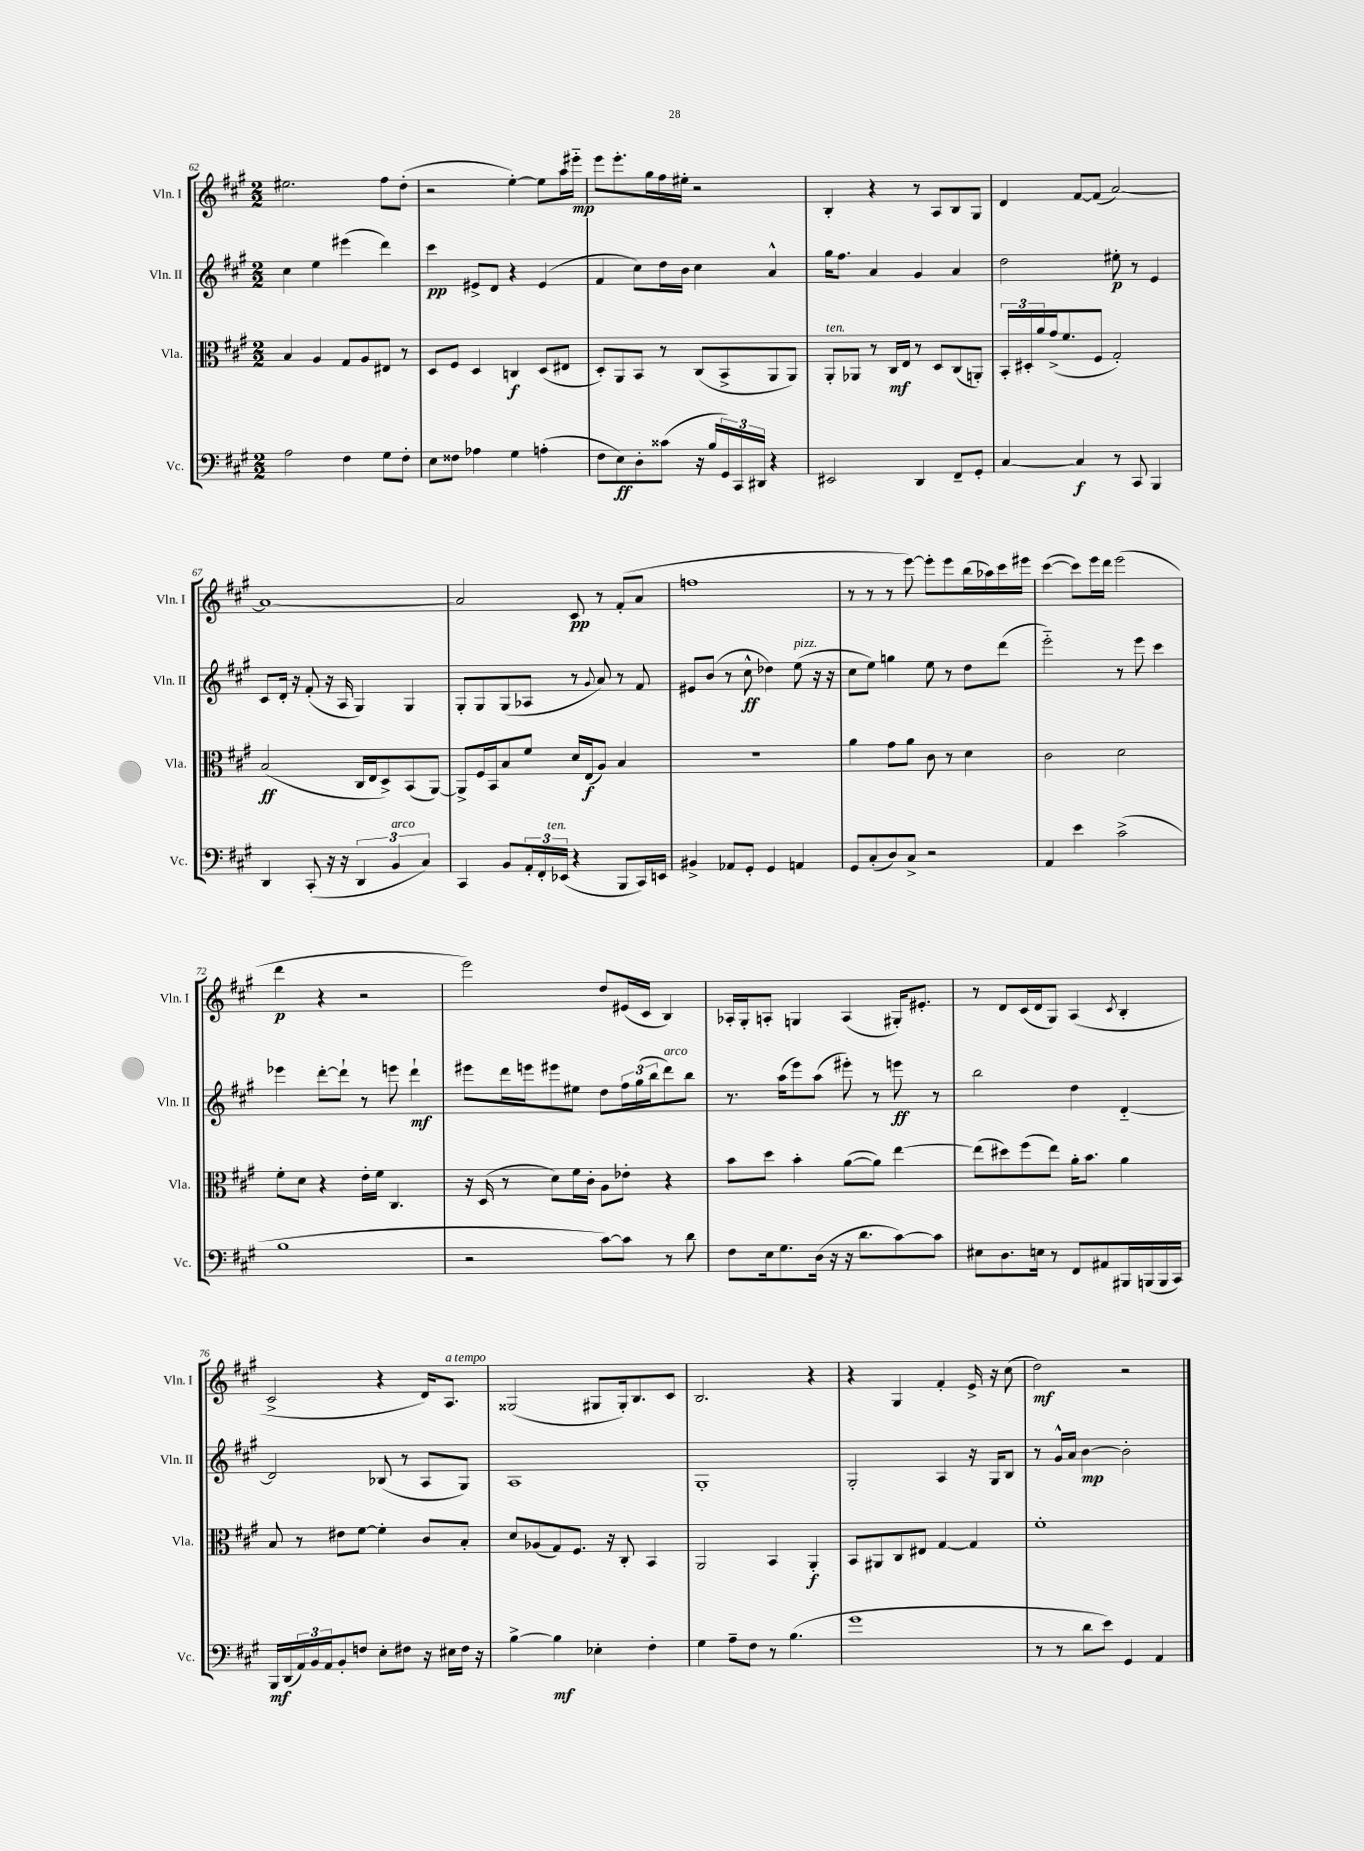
<<
\new StaffGroup <<
\new Staff = "s0" \with { instrumentName = "Vln. I" shortInstrumentName = "Vln. I" } {
    \clef treble \key a \major \numericTimeSignature \time 2/2
    eis''2. fis''8 d''8-.( |
    r2 e''4~-.) e''8 a''16 eis'''16-_\mp |
    e'''8 e'''8.-. gis''16 fis''16 eis''16-. r2 |
    b4-. r4 r8 a8 b8 gis8 |
    d'4 fis'8~ fis'8( a'2~) |
    a'1~ |
    a'2 cis'8\pp r8 fis'8-.( a'8 |
    f''1 |
    r8 r8 r8 e'''8~) e'''8-. e'''8 b''16( aes''16) cis'''16 eis'''16 |
    cis'''4~( cis'''8) e'''16 d'''16 e'''2( |
    d'''4\p r4 r2 |
    e'''2) d''8 eis'16( cis'16 b4) |
    aes16-. gis16-. a8-. g4 a4( gis16-.) eis'8.-. |
    r8 d'8 cis'16( d'16 gis8) a4( \acciaccatura { cis'8 } b4-. |
    cis'2-> r4 d'16) a8.^\markup { \italic "a tempo" } |
    gisis2( gis8 gis16-.) b8. cis'8 |
    b2. r4 |
    r4 gis4 fis'4-. e'16-> r16 cis''8( |
    d''2\mf) r2 \bar "|." |
}
\new Staff = "s1" \with { instrumentName = "Vln. II" shortInstrumentName = "Vln. II" } {
    \clef treble \key a \major \numericTimeSignature \time 2/2
    cis''4 e''4 eis'''4( d'''4) |
    cis'''4\pp eis'8-> d'8 r4 eis'4( |
    fis'4 cis''8) d''16 b'16 cis''4 a'4-^ |
    gis''16 fis''8. a'4 gis'4 a'4 |
    d''2 eis''8-.\p r8 e'4 |
    cis'8 d'16-. r16 fis'8-.( r16 a16 gis4) gis4 |
    gis8-. gis8 gis8( aes8 r8 \appoggiatura { gis'8 } a'8) r8 fis'8 |
    eis'8 b'8( r8 cis''8-^\ff des''4) e''8^\markup { \italic "pizz." }( r16 r16 |
    cis''8 e''8) g''4 e''8 r8 d''8 d'''8( |
    e'''2-_) r8 e'''8 cis'''4 |
    ees'''4 d'''8~-. d'''8-! r8 e'''8 d'''4-!\mf |
    eis'''8 d'''16 e'''16 eis'''8 eis''8 d''8 \tuplet 3/2 { fis''16 gis''16( b''16 } d'''8^\markup { \italic "arco" }) b''8 |
    r8. a''16( e'''8) a''8( eis'''8-.) r8 e'''8\ff r8 |
    b''2 d''4 d'4~-_ |
    d'2 bes8( r8 a8 gis8) |
    a1 |
    gis1-. |
    gis2-. a4 r16 gis16 b8 |
    r8 gis'16-^ a'16 b'4~\mp b'2-. \bar "|." |
}
\new Staff = "s2" \with { instrumentName = "Vla." shortInstrumentName = "Vla." } {
    \clef alto \key a \major \numericTimeSignature \time 2/2
    b4 a4 gis8 a8 eis8 r8 |
    d8 fis8 d4 c4\f d8( eis8 |
    d8-.) a,8 b,8 r8 cis8( b,8-> a,8 a,8) |
    a,8-.^\markup { \italic "ten." } aes,8 r8 cis16\mf e16 r8 d8 cis8( a,8-.) |
    \tuplet 3/2 { b,16-. dis16-. a'16 } gis'16->( fis'8. fis8 gis2-.) |
    b2\ff( cis16 e16 d8->) b,8( a,8~) |
    a,8-> fis16 b,16 b8 fis'8 d'16 e16\f( a8) b4 |
    R1 |
    a'4 gis'8 a'8 cis'8 r8 d'4 |
    cis'2 d'2 |
    fis'8-. d'8 r4 e'16-. fis'16 cis4. |
    r16 d16( r8 d'8) fis'16 cis'16-. a8 ees'8-. r4 |
    b'8 d''8 b'4-. a'8~( a'8) e''4~ |
    e''8( dis''8) fis''8( e''8) a'16-. b'8. a'4 |
    b8 r8 eis'8 fis'8~ fis'4-. cis'8 b8-. |
    d'8 aes8( gis8) fis8. r16 cis8-. b,4 |
    a,2 b,4 a,4-.\f |
    b,8 ais,8 cis8 eis8 gis4~ gis4 |
    fis'1-. \bar "|." |
}
\new Staff = "s3" \with { instrumentName = "Vc." shortInstrumentName = "Vc." } {
    \clef bass \key a \major \numericTimeSignature \time 2/2
    a2 fis4 gis8 fis8-. |
    e8 fisis8 aes4 gis4 a4-.( |
    fis8 e8\ff) d8-. cisis'8( r16 b16 \tuplet 3/2 { gis,16) cis,16 dis,16 } r4 |
    eis,2 d,4 fis,8-- gis,8-. |
    cis4~ cis4\f r8 cis,8 b,,4 |
    d,4 cis,8-.( r16 r16 \tuplet 3/2 { d,4 b,4^\markup { \italic "arco" } cis4) } |
    cis,4 b,8 \tuplet 3/2 { a,16-. fis,16-. ees,16^\markup { \italic "ten." }( } r4 b,,8 cis,16) e,16 |
    bis,4-> aes,8 gis,8-. gis,4 a,4 |
    gis,8 cis8-.( d8) cis8-> r2 |
    a,4 e'4 cis'2->( |
    b1 |
    r2 cis'8~) cis'8 r8 d'8 |
    fis8 e16 gis8. d16( r16 r16 d'8. cis'8~) cis'8 |
    eis8 d8. e16 r8 fis,8 ais,8 bis,,16 b,,16( b,,16 cis,16) |
    b,,16\mf d,16( \tuplet 3/2 { a,16) b,16 a,16 } b,8-. f8 e8-. fis8 r16 eis16 fis16 r16 |
    b4~-> b4\mf ees4-. fis4-. |
    gis4 a8-- fis8 r8 b4.( |
    gis'1 |
    r8 r8 d'8 e'8) gis,4 a,4 \bar "|." |
}
>>
>>
\layout { \context { \Score currentBarNumber = #62 } }
